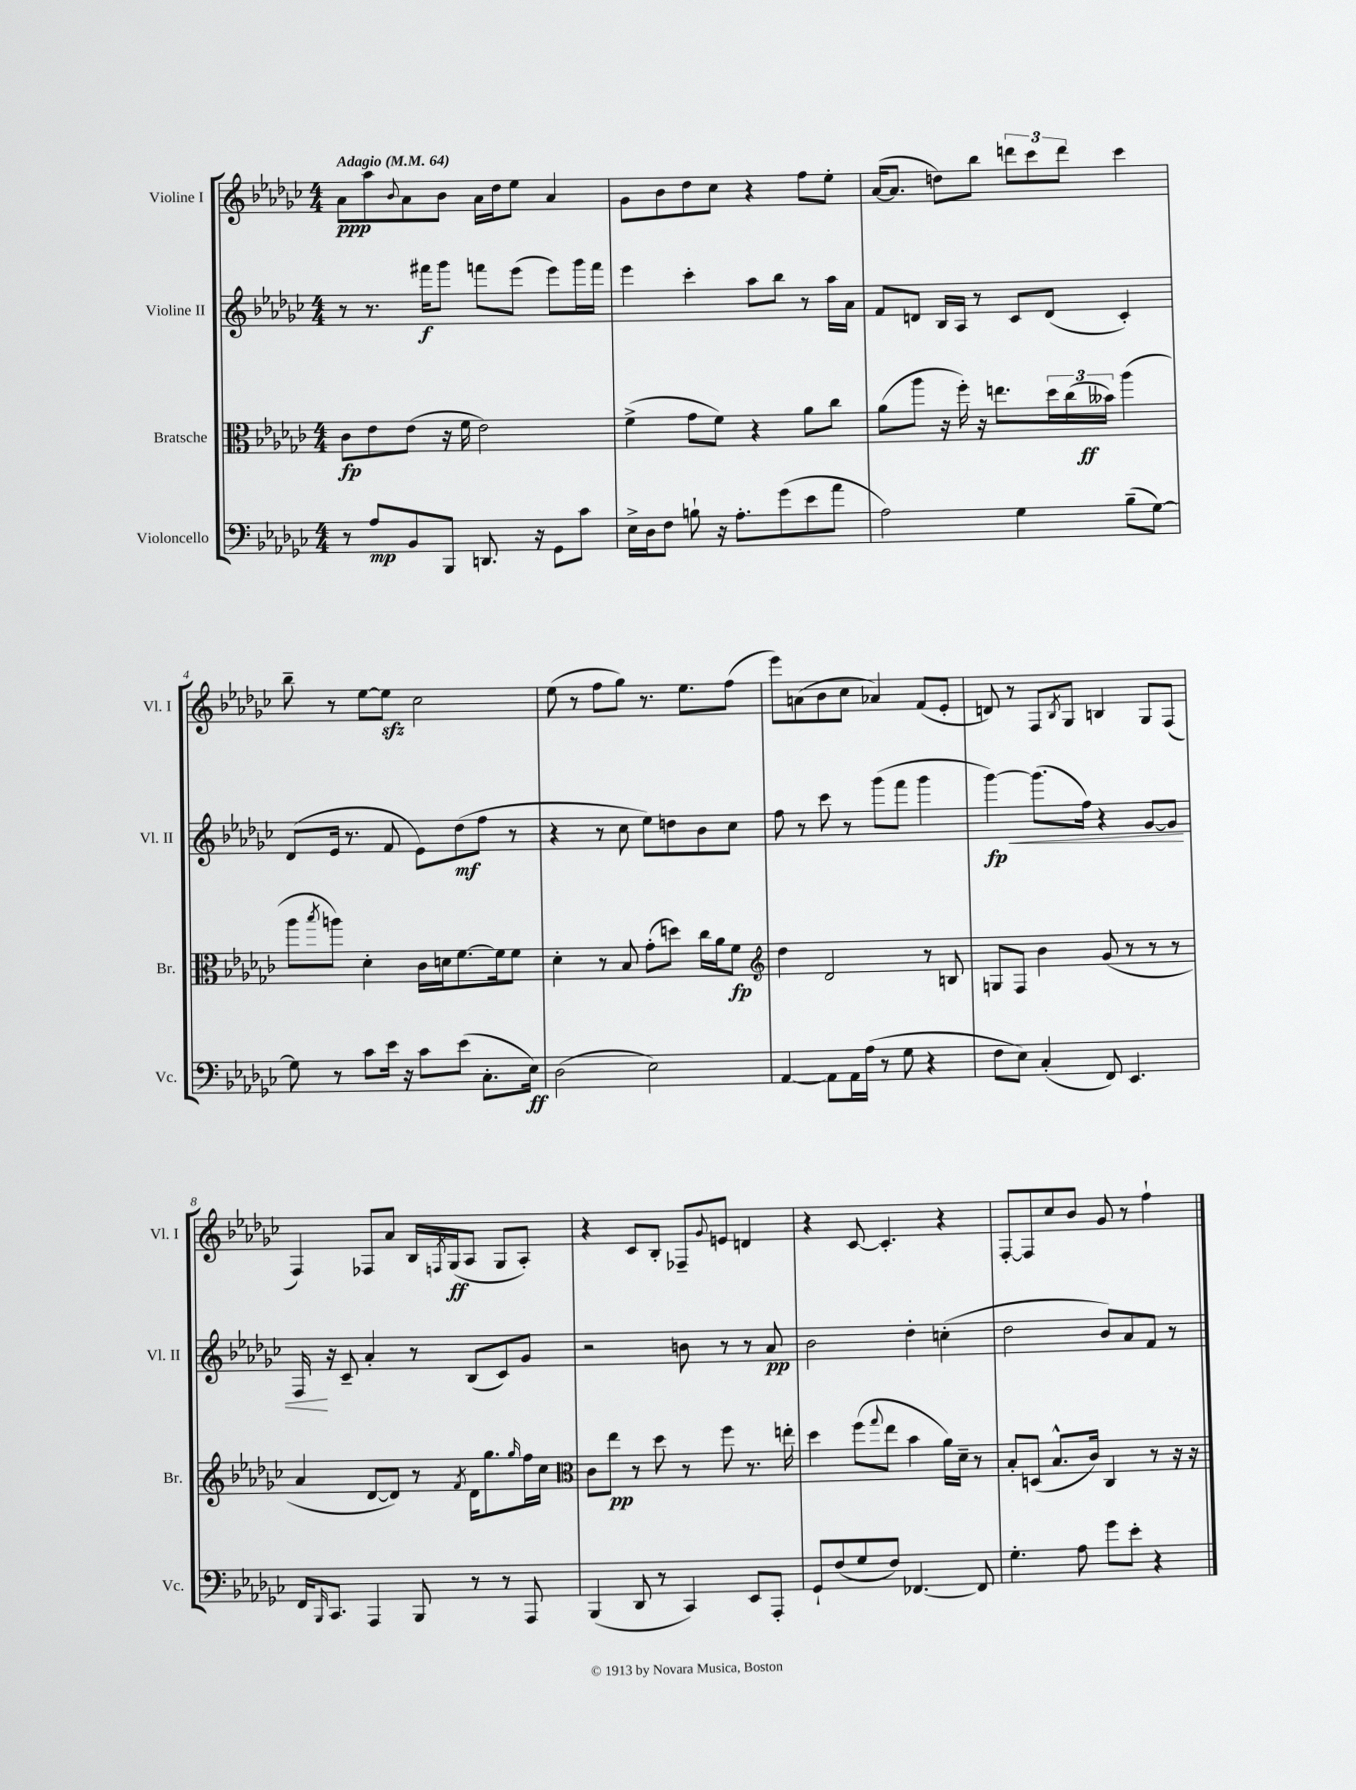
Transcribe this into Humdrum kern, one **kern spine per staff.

**kern	**dynam	**kern	**dynam	**kern	**dynam	**kern	**dynam
*part4	*part4	*part3	*part3	*part2	*part2	*part1	*part1
*staff4	*staff4	*staff3	*staff3	*staff2	*staff2	*staff1	*staff1
*I"Violoncello	*	*I"Bratsche	*	*I"Violine II	*	*I"Violine I	*
*I'Vc.	*	*I'Br.	*	*I'Vl. II	*	*I'Vl. I	*
*clefF4	*	*clefC3	*	*clefG2	*	*clefG2	*
*k[b-e-a-d-g-c-]	*	*k[b-e-a-d-g-c-]	*	*k[b-e-a-d-g-c-]	*	*k[b-e-a-d-g-c-]	*
*M4/4	*	*M4/4	*	*M4/4	*	*M4/4	*
*MM64	*	*MM64	*	*MM64	*	*MM64	*
=1	=1	=1	=1	=1	=1	=1	=1
!	!	!	!	!	!	!LO:TX:a:B:t=Adagio	!
8r	.	8c-\L	fp	8r	.	8a-\L	ppp
8A-/L	mp	8e-\	.	8.r	.	8aa-\	.
.	.	.	.	.	.	8qqb-/	.
8BB-/	.	(8e-\J	.	.	.	8a-\	.
.	.	.	.	16fff#X\KL	f	.	.
8BBB-/J	.	16r	.	8ggg-\J	.	8b-\J	.
.	.	16f\	.	.	.	.	.
8.DDn/	.	2e-\)	.	8fffn\L	.	16a-\LL	.
.	.	.	.	.	.	16dd-\J	.
.	.	.	.	(8eee-\J	.	8ee-\J	.
16r	.	.	.	.	.	.	.
8GG-\L	.	.	.	8eee-\L)	.	4a-/	.
8c-\J	.	.	.	16ggg-\L	.	.	.
.	.	.	.	16fff\JJ	.	.	.
=2	=2	=2	=2	=2	=2	=2	=2
16E-^\LL	.	(4f^\	.	4eee-\	.	8g-\L	.
16D-\J	.	.	.	.	.	.	.
8F\J	.	.	.	.	.	8b-\	.
8Bn`\	.	8g-\L	.	4ccc-'\	.	8dd-\	.
16r	.	8f\J)	.	.	.	8cc-\J	.
8.A-'\L	.	.	.	.	.	.	.
.	.	4r	.	8aa-\L	.	4r	.
(8g-\	.	.	.	8bb-\J	.	.	.
8e-\	.	8a-\L	.	8r	.	8ff\L	.
8a-\J	.	8cc-\J	.	16aa-\LL	.	8ee-'\J	.
.	.	.	.	16a-\JJ	.	.	.
=3	=3	=3	=3	=3	=3	=3	=3
2A-\)	.	(8a-\L	.	8f/L	.	([16a-/KL	.
.	.	.	.	.	.	8.a-/J]	.
.	.	8aa-\J	.	8dn/J	.	.	.
.	.	16r	.	16B-/LL	.	8ddn\L)	.
.	.	16ff'\)	.	16A-/JJ	.	.	.
.	.	16r	.	8r	.	8bb-\J	.
.	.	8.een\L	.	.	.	.	.
4G-\	.	.	.	8c-/L	.	12dddn\L	.
.	.	.	.	.	.	12ccc-\	.
.	.	24dd-\L	.	(8d/J	.	.	.
.	.	(24cc-\	.	.	.	12ddd\J	.
.	.	24b--X\JJ)	ff	.	.	.	.
(8B-~\L	.	(4aa-\	.	4c-'/)	.	4ccc-\	.
[8G-\J)	.	.	.	.	.	.	.
!!LO:LB:g=z
=4	=4	=4	=4	=4	=4	=4	=4
8G-\]	.	8aa-\L	.	(8d-/L	.	8bb-~\	.
.	.	8qbb-/	.	.	.	.	.
8r	.	8aan\J)	.	16e-/Jk	.	8r	.
.	.	.	.	8.r	.	.	.
8c-\L	.	4d-'\	.	.	.	[8ee-\L	.
16e-\Jk	.	.	.	8f/	.	8ee-zz\J]	.
16r	.	.	.	.	.	.	.
8c-\L	.	16c-\LL	.	8e-\L)	.	2cc-\	.
.	.	16dn\J	.	.	.	.	.
(8e-\J	.	[8.f\	.	(8dd-\	mf	.	.
8.C-'\L	.	.	.	8ff\J	.	.	.
.	.	16f\k]	.	.	.	.	.
.	.	8f\J	.	8r	.	.	.
16E-\Jk)	ff	.	.	.	.	.	.
=5	=5	=5	=5	=5	=5	=5	=5
(2D-\	.	4d-'\	.	4r	.	(8ee-\	.
.	.	.	.	.	.	8r	.
.	.	8r	.	8r	.	8ff\L	.
.	.	8B-/	.	8cc-\	.	8gg-\J)	.
2E-\)	.	(8g-'\L	.	8ee-\L)	.	8.r	.
.	.	8ddn\J)	.	8ddn\	.	.	.
.	.	.	.	.	.	8.ee-\L	.
.	.	16cc-\LL	.	8b-\	.	.	.
.	.	16a-\J	.	.	.	.	.
.	.	8f\J	fp	8cc-\J	.	(8ff\J	.
=6	=6	=6	=6	=6	=6	=6	=6
*	*	*clefG2	*	*	*	*	*
[4AA-/	.	4dd-\	.	8ff\	.	8eee-\L)	.
.	.	.	.	8r	.	(8an\	.
8AA-\L]	.	2d-/	.	8ccc-\	.	8b-\	.
16AA-\L	.	.	.	8r	.	8cc-\J	.
(16A-\JJ	.	.	.	.	.	.	.
8r	.	.	.	(8ggg-\L	.	4a-X/)	.
8G-\	.	.	.	8fff\J	.	.	.
4r	.	8r	.	4ggg-\	.	(8f/L	.
.	.	8Bn/	.	.	.	8e-'/J	.
=7	=7	=7	=7	=7	=7	=7	=7
!	!	!	!	!	!LO:HP:b	!	!
8F\L	.	8Gn/L	.	[4ggg-\)	< fp	8dn/)	.
8E-\J)	.	8F/J	.	.	.	8r	.
(4C-'/	.	4b-\	.	(8.ggg-\L]	.	8F/L	.
.	.	.	.	.	.	8qB-/	.
.	.	.	.	.	.	8G-/J	.
.	.	.	.	16ff\Jk)	.	.	.
8FF/)	.	(8g-/	.	4r	.	4Bn/	.
4.EE-/	.	8r	.	.	.	.	.
.	.	8r	.	[8g-/L	.	8G-/L	.
.	.	8r	.	8g-/J]	.	(8F/J	.
!!LO:LB:g=z
=8	=8	=8	=8	=8	=8	=8	=8
16FF/KL	.	4a-/	.	16F/	.	4F/)	.
16qqBBB-/	.	.	.	.	.	.	.
8.CC-/J	.	.	.	16r	[	.	.
.	.	.	.	8c-~/	.	.	.
4AAA-/	.	[8d-/L	.	4a-'/	.	8F-X/L	.
.	.	8d-/J])	.	.	.	8a-/J	.
8BBB-/	.	8r	.	8r	.	16B-/LL	.
.	.	.	.	.	.	8qFn/	.
.	.	.	.	.	.	(16G-/J	ff
.	.	8qf/	.	.	.	.	.
8r	.	16d-\KL	.	(8B-/L	.	8A-/J	.
.	.	8.gg-\	.	.	.	.	.
8r	.	.	.	8c-/)	.	8G-/L	.
.	.	16qqgg-/	.	.	.	.	.
8AAA-/	.	16ff\L	.	8g-/J	.	8A-'/J)	.
.	.	16cc-\JJ	.	.	.	.	.
=9	=9	=9	=9	=9	=9	=9	=9
*	*	*clefC3	*	*	*	*	*
(4BBB-/	.	8c-\L	.	2r	.	4r	.
.	.	8ee-\J	pp	.	.	.	.
8DD-/	.	8r	.	.	.	8c-/L	.
8r	.	8dd-\	.	.	.	8B-'/J	.
4CC-/)	.	8r	.	8bn\	.	8F-X~/L	.
.	.	.	.	.	.	8qqg-/	.
.	.	8ff\	.	8r	.	8en/J	.
8EE-/L	.	8.r	.	8r	.	4dn/	.
8AAA-'/J	.	.	.	8a-/	pp	.	.
.	.	16een'\	.	.	.	.	.
=10	=10	=10	=10	=10	=10	=10	=10
8GG-`/L	.	4dd-\	.	2b-\	.	4r	.
(8F/	.	.	.	.	.	.	.
8G-/	.	(8ff\L	.	.	.	[8c-/	.
.	.	8qqgg-/	.	.	.	.	.
8F/J)	.	8ee-\J	.	.	.	4.c-'/]	.
[4.FF-X/	.	4b-\	.	4dd-'\	.	.	.
.	.	16a-\LL)	.	(4ccn'\	.	4r	.
.	.	16d-~\JJ	.	.	.	.	.
8FF-/]	.	8r	.	.	.	.	.
=11	=11	=11	=11	=11	=11	=11	=11
4.G-'\	.	8B-'/L	.	2dd-\	.	[8F'/L	.
.	.	(8Dn/J	.	.	.	8F/]	.
.	.	8.B-^^/L	.	.	.	8cc-/	.
8A-\	.	.	.	.	.	8b-/J	.
.	.	16c-/Jk)	.	.	.	.	.
8g-\L	.	4C-/	.	8b-/L)	.	8g-/	.
8e-'\J	.	.	.	8a-/	.	8r	.
4r	.	8r	.	8f/J	.	4ff`\	.
.	.	16r	.	8r	.	.	.
.	.	16r	.	.	.	.	.
==	==	==	==	==	==	==	==
*-	*-	*-	*-	*-	*-	*-	*-
